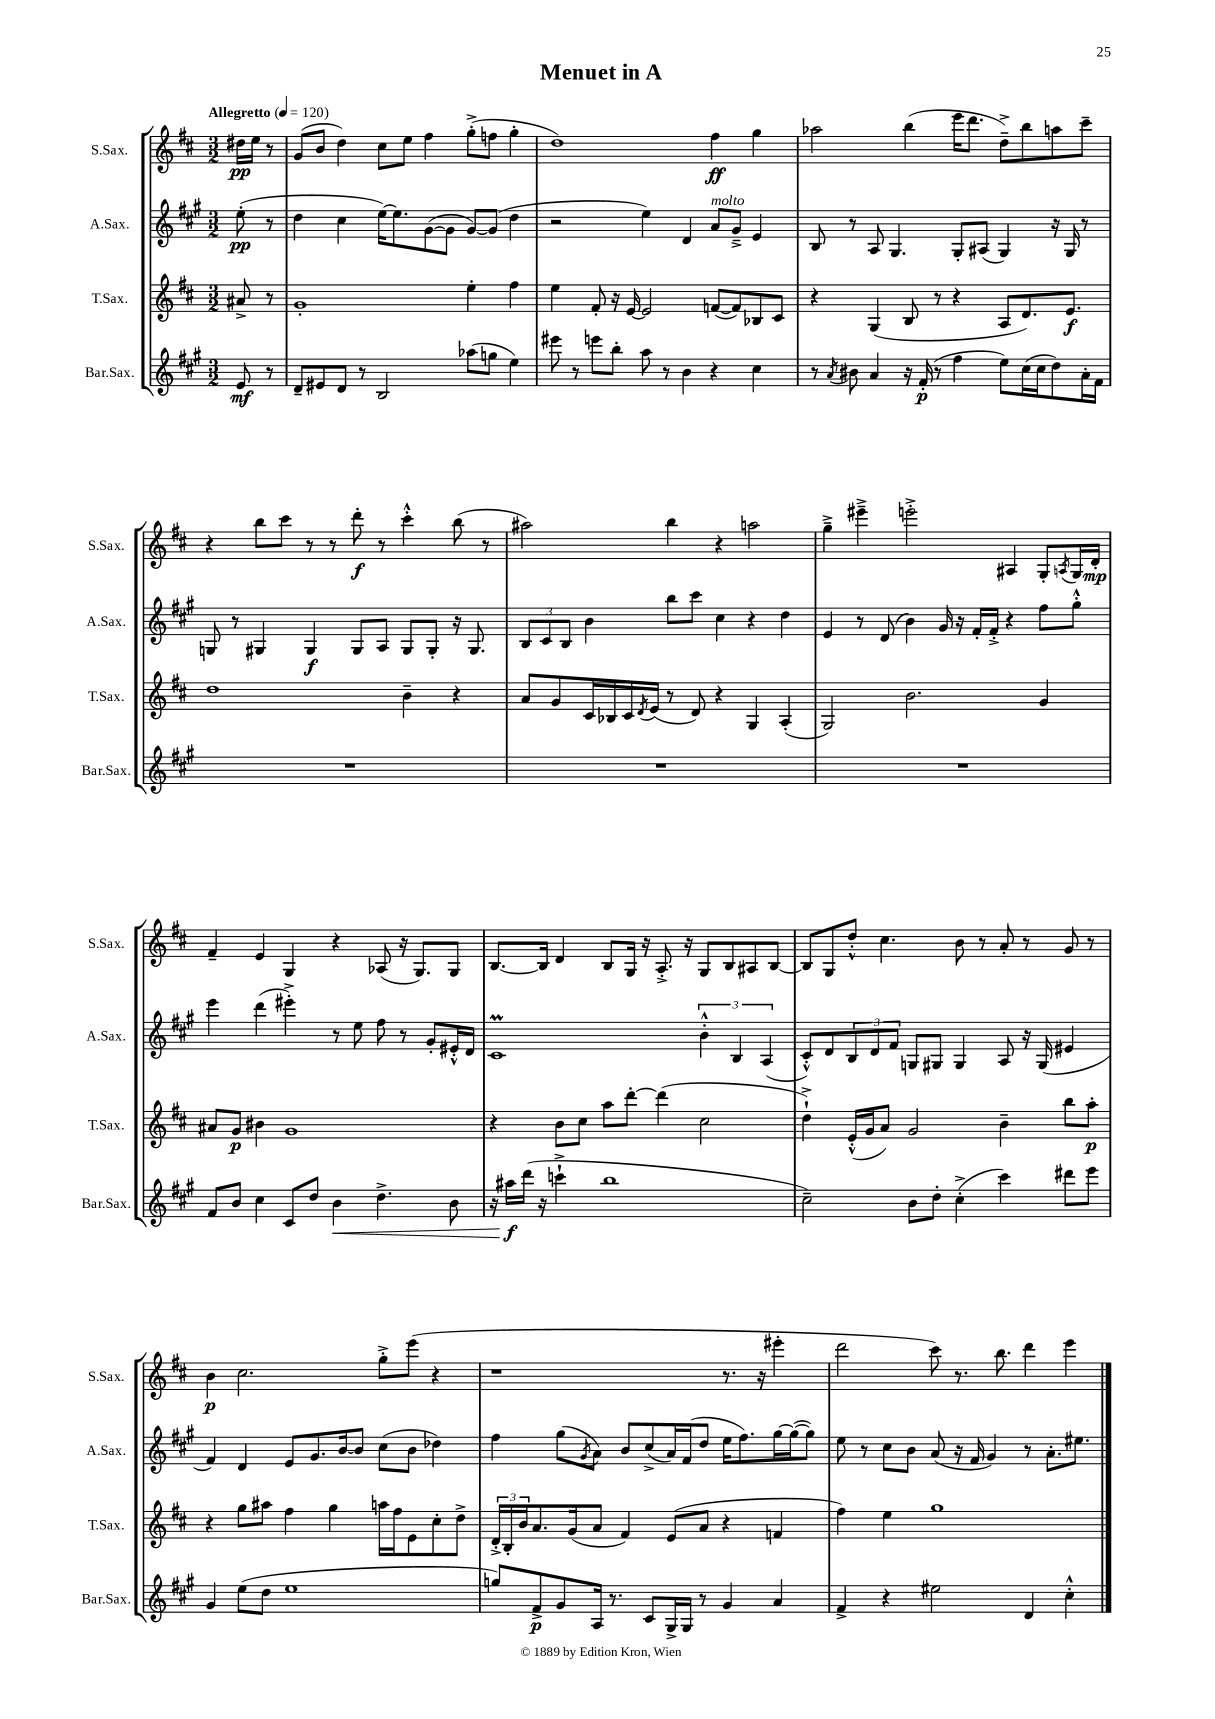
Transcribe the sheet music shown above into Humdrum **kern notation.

**kern	**kern	**kern	**kern
*staff4	*staff3	*staff2	*staff1
*clefG2	*clefG2	*clefG2	*clefG2
*k[f#c#g#]	*k[f#c#]	*k[f#c#g#]	*k[f#c#]
*M3/2	*M3/2	*M3/2	*M3/2
*MM120	*MM120	*MM120	*MM120
8e	8a#^	(8ee'	16dd#
.	.	.	16ee
8r	8r	8r	8r
=	=	=	=
8d~	1g'	4dd	(8g
8e#	.	.	8b
8d	.	4cc#	4dd)
8r	.	.	.
2B	.	[16ee)	8cc#
.	.	8.ee]	.
.	.	.	8ee
.	.	([8g#	4ff#
.	.	8g#]	.
(8aa-	4ee'	[8g#)	(8gg'^
8gg	.	(8g#]	8ff
4ee)	4ff#	4dd	4gg'
=	=	=	=
8eee#	4ee	2r	1dd)
8r	.	.	.
8eee	8f#'	.	.
8bb'	16r	.	.
.	[16e	.	.
8aa	2e]	4ee)	.
8r	.	.	.
4b	.	4d	.
4r	([8f	8a	4ff#
.	8f])	8g#~^	.
4cc#	8B-	4e	4gg
.	8c#	.	.
=	=	=	=
8r	4r	8B	2aa-
8qa	.	.	.
8b#	.	8r	.
4a	(4G	8A	.
.	.	4.G#	.
16r	8B	.	(4bb
(16f#'	.	.	.
8r	8r	.	.
4ff#	4r	8G#'	16eee
.	.	.	8.ddd
.	.	(8A#	.
8ee)	8A	4G#)	8dd~^)
(16cc#	8.d)	.	8bb
16cc#	.	.	.
8dd)	.	16r	8aa
.	8.e	16G#	.
16a'	.	8r	8ccc#~
16f#	.	.	.
=	=	=	=
1.r	1dd	8G	4r
.	.	8r	.
.	.	4G#	8bb
.	.	.	8ccc#
.	.	4G#	8r
.	.	.	8r
.	.	8G#	8ddd'
.	.	8A	8r
.	4b~	8G#	4ccc#'^^
.	.	8G#'	.
.	4r	16r	(8bb
.	.	8.G#	.
.	.	.	8r
=	=	=	=
1.r	8a	12B	2aa#)
.	.	12c#	.
.	8g	.	.
.	.	12B	.
.	16c#	4b	.
.	16B-	.	.
.	16c#	.	.
.	8qd	.	.
.	(16e	.	.
.	8r	8bb	4bb
.	8d)	8ccc#	.
.	4r	4cc#	4r
.	4G	4r	2aa
.	(4A'	4dd	.
=	=	=	=
1.r	2G)	4e	4gg~^
.	.	8r	4eee#~^
.	.	(8d	.
.	2.b	4b)	2eee'^
.	.	16g#	.
.	.	16r	.
.	.	16f#'	.
.	.	16f#'^	.
.	.	4r	4A#
.	4g	8ff#	8G'
.	.	.	8qA
.	.	8gg#'^^	16G
.	.	.	16d'
=	=	=	=
8f#	8a#	4eee	4f#~
8b	8g	.	.
4cc#	4b#	(4ddd	4e
8c#	1g	4eee#'^)	4G
8dd	.	.	.
4b	.	8r	4r
.	.	8ee	.
4.dd^	.	8ff#	(8A-
.	.	8r	16r
.	.	.	8.G)
.	.	8g#'	.
8b	.	16e#'^^	8G
.	.	16d	.
=	=	=	=
16r	4r	1c#	[8.B
16aa#	.	.	.
(16ddd	.	.	.
16r	.	.	16B]
4ccc`^	8b	.	4d
.	8cc#	.	.
1bb	8aa	.	8B
.	[8ddd'	.	16G
.	.	.	16r
.	(4ddd]	.	8.A'^
.	.	.	16r
.	2cc#	6b'^^	8G
.	.	.	8B
.	.	6B	.
.	.	.	8A#
.	.	(6A	.
.	.	.	[8B
=	=	=	=
2cc#~)	4dd`^)	8c#'^^)	8B]
.	.	8d	8G
.	(16e'^^	12B	8dd'^^
.	16g	.	.
.	.	12d	.
.	8a)	.	4.cc#
.	.	12f#	.
8b	2g	8G	.
8dd'	.	8G#	.
(4cc#'^	.	4G#	8b
.	.	.	8r
4ccc#)	4b~	8A	8a'
.	.	16r	8r
.	.	(16G#	.
8ddd#	8bb	4e#	8g
8eee	8aa'	.	8r
=	=	=	=
4g#	4r	4f#)	4b
(8ee	8gg	4d	2.cc#
8dd	8aa#	.	.
1ee	4ff#	8e	.
.	.	8.g#	.
.	4gg	.	.
.	.	[16b	.
.	.	8b]	.
.	16aa	(8cc#	8gg'^
.	16ff#	.	.
.	8e	8b	(8eee
.	8cc#'	4dd-)	4r
.	8dd^	.	.
=	=	=	=
8gg)	24d'^	4ff#	1r
.	24B'	.	.
.	24b	.	.
8f#^	8.a	.	.
8g#	.	(8gg#	.
.	(16g	.	.
.	.	8qg#	.
16A	8a	8a)	.
8.r	.	.	.
.	4f#)	8b	.
8c#	.	(8cc#^	.
16G#^	(8e	16a)	.
16G#	.	(16f#	.
8r	8a	8dd	.
4g#	4r	16ee	8.r
.	.	8.ff#)	.
.	.	.	16r
4a	4f	[16gg#	4eee#'
.	.	(16gg#_	.
.	.	8gg#])	.
=	=	=	=
4f#^	4ff#)	8ee	2ddd
.	.	8r	.
4r	4ee	8cc#	.
.	.	8b	.
2ee#	1gg	(8a	8ccc#)
.	.	16r	8.r
.	.	16f#	.
.	.	4g#)	.
.	.	.	8.bb
4d	.	8r	4ddd
.	.	8.a'	.
4cc#'^^	.	.	4eee
.	.	8.ee#	.
==	==	==	==
*-	*-	*-	*-
